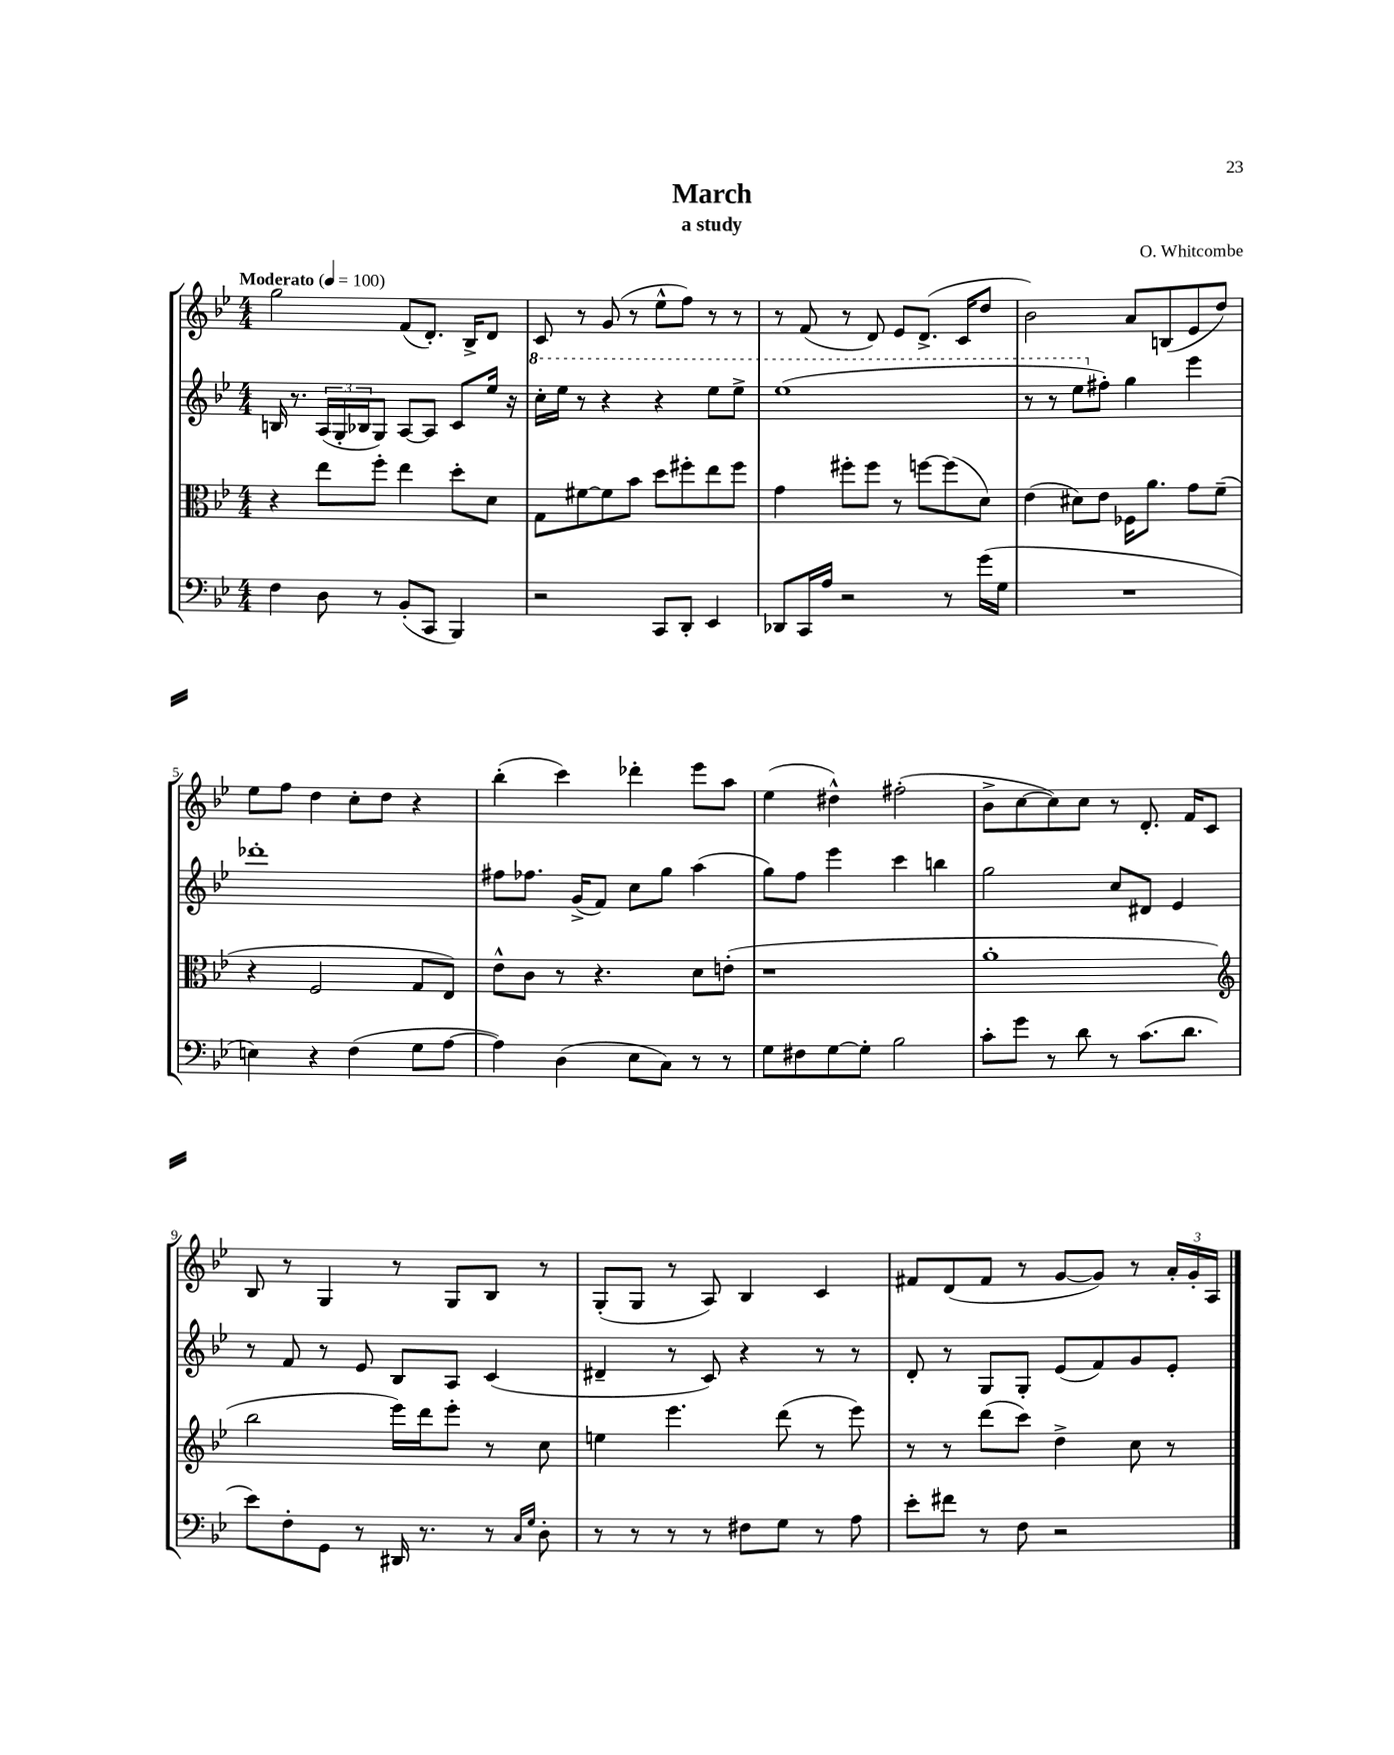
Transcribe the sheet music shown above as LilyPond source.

\header { title = "March" composer = "O. Whitcombe" subtitle = "a study" }
<<
\new StaffGroup <<
\new Staff = "s0" {
    \clef treble \key bes \major \numericTimeSignature \time 4/4 \tempo "Moderato" 4 = 100
    g''2 f'8( d'8.-.) bes16-> d'8 |
    c'8 r8 g'8( r8 ees''8-^ f''8) r8 r8 |
    r8 f'8( r8 d'8) ees'8 d'8.->( c'16 d''8 |
    bes'2) a'8 b8( ees'8 d''8) |
    ees''8 f''8 d''4 c''8-. d''8 r4 |
    bes''4-.( c'''4) des'''4-. ees'''8 a''8 |
    ees''4( dis''4-^) fis''2-.( |
    bes'8-> c''8~ c''8) c''8 r8 d'8.-. f'16 c'8 |
    bes8 r8 g4 r8 g8 bes8 r8 |
    g8-.( g8 r8 a8) bes4 c'4 |
    fis'8 d'8( fis'8 r8 g'8~ g'8) r8 \tuplet 3/2 { a'16-. g'16-. a16 } \bar "|." |
}
\new Staff = "s1" {
    \clef treble \key bes \major \numericTimeSignature \time 4/4
    b16 r8. \tuplet 3/2 { a16( g16-. bes16 } g8) a8~ a8 c'8 ees''16 r16 |
    \ottava #1 c'''16-. ees'''16 r8 r4 r4 ees'''8 ees'''8-> |
    ees'''1( |
    r8 r8 ees'''8 \ottava #0 fis''8-.) g''4 ees'''4 |
    des'''1-. |
    fis''8 fes''8. g'16->( f'8) c''8 g''8 a''4( |
    g''8) f''8 ees'''4 c'''4 b''4 |
    g''2 c''8 dis'8 ees'4 |
    r8 f'8 r8 ees'8 bes8 a8 c'4( |
    dis'4-- r8 c'8) r4 r8 r8 |
    d'8-. r8 g8 g8-. ees'8( f'8) g'8 ees'8-. \bar "|." |
}
\new Staff = "s2" {
    \clef alto \key bes \major \numericTimeSignature \time 4/4
    r4 ees''8 f''8-. ees''4 d''8-. d'8 |
    g8 fis'8~ fis'8 bes'8 d''8 fis''8-. ees''8 fis''8 |
    g'4 fis''8-. fis''8 r8 f''8~ f''8( d'8) |
    ees'4( dis'8) ees'8 fes16 a'8. g'8 f'8--( |
    r4 f2 g8 ees8) |
    ees'8-^ c'8 r8 r4. d'8 e'8-.( |
    r1 |
    a'1-. |
    \clef treble bes''2 ees'''16) d'''16 ees'''8-. r8 c''8 |
    e''4 ees'''4. d'''8( r8 ees'''8) |
    r8 r8 d'''8( c'''8) d''4-> c''8 r8 \bar "|." |
}
\new Staff = "s3" {
    \clef bass \key bes \major \numericTimeSignature \time 4/4
    f4 d8 r8 bes,8-.( c,8 bes,,4) |
    r2 c,8 d,8-. ees,4 |
    des,8 c,16 a16 r2 r8 g'16( g16 |
    R1 |
    e4) r4 f4( g8 a8~ |
    a4) d4( ees8 c8) r8 r8 |
    g8 fis8 g8~ g8-. bes2 |
    c'8-. g'8 r8 d'8 r8 c'8.( d'8. |
    ees'8) f8-. g,8 r8 dis,16 r8. r8 \grace { c16 g16 } d8-. |
    r8 r8 r8 r8 fis8 g8 r8 a8 |
    ees'8-. fis'8 r8 f8 r2 \bar "|." |
}
>>
>>
